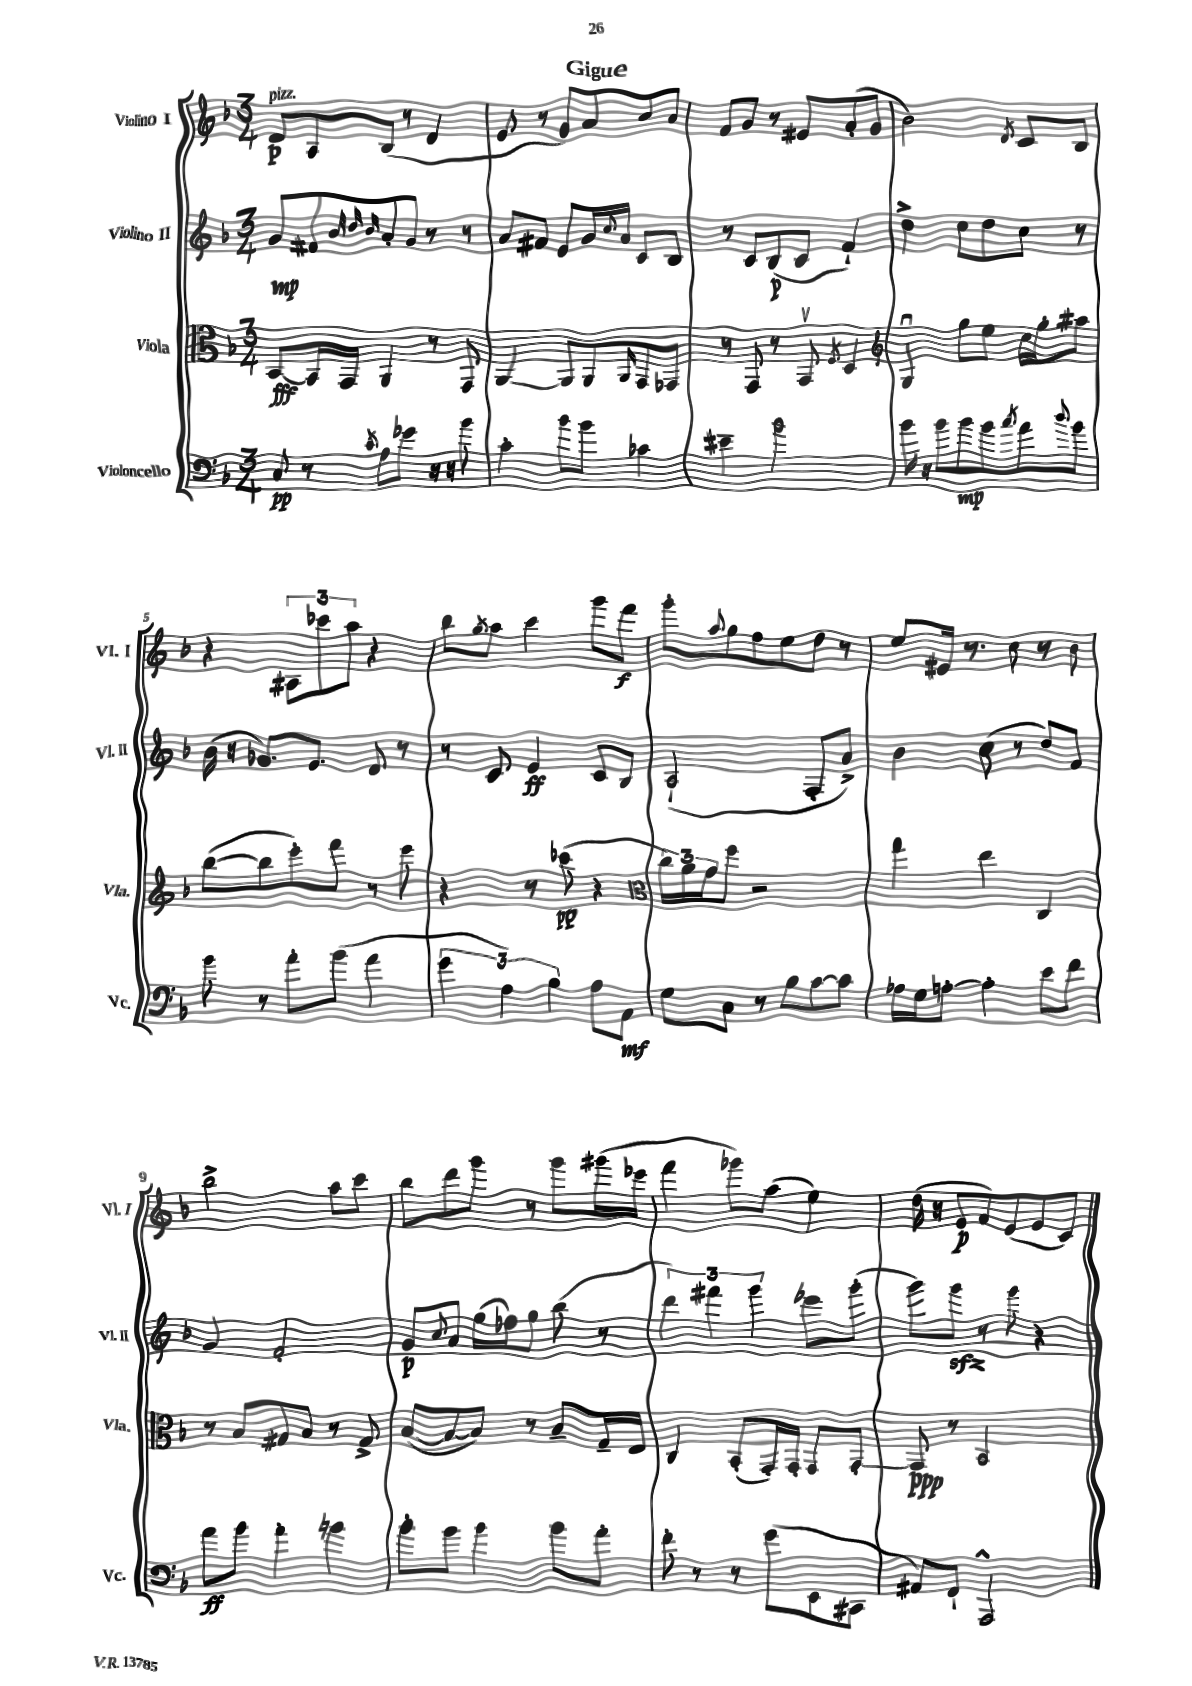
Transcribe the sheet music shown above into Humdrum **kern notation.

**kern	**kern	**kern	**kern
*staff4	*staff3	*staff2	*staff1
*clefF4	*clefC3	*clefG2	*clefG2
*k[b-]	*k[b-]	*k[b-]	*k[b-]
*M3/4	*M3/4	*M3/4	*M3/4
8C	[8BB-	8g	8d
8r	16BB-]	8f#	8A
.	16GG	.	.
.	.	32qqb-	.
.	.	32qqdd	.
8qc	.	32qqb-	.
8A	4AA	8a'	(8B-
8g-	.	8g	8r
16r	8r	8r	4d
16r	.	.	.
8b-	8GG	8r	.
=	=	=	=
4c'	[4AA	8a	8e
.	.	8f#	8r
8b-	8AA]	8e	8g)
8b-	8AA	16g	8a
.	.	8qqcc	.
.	.	16a	.
.	16qqAA	.	.
4c-	8GG	8c	8cc
.	8GG-	8B-	8a
=	=	=	=
4e#~	8r	8r	8f
.	8GG	8c	8g
2b-	8r	(8B-	8r
.	8GGv	8c	8e#
.	8qF	.	.
.	4D	4f`)	(8a'
.	.	.	8g
=	=	=	=
*	*clefG2	*	*
16b-	4Gu	4dd^	2b-)
16r	.	.	.
8b-	.	.	.
8b-	8gg	8cc	.
8b-	8ee	8dd	.
8qcc	.	.	8qd
8a	16cc	8cc	8c
.	16gg'	.	.
8qqdd	.	.	.
8b-	8aa#	8r	8B-
=	=	=	=
8b-	([8bb-	(16b-	4r
.	.	16r	.
8r	8bb-]	8.g-)	.
8a'	8eee')	.	12A#
.	.	8.e	.
.	.	.	12ccc-
(8b-	8fff	.	.
.	.	.	12aa
4a	8r	8d	4r
.	8eee	8r	.
=	=	=	=
6g	4r	8r	8bb-
.	.	.	8qgg
.	.	8c	8aa
6A)	.	.	.
.	8r	4e	4ccc
6B-	.	.	.
.	(8ccc-	.	.
8A	4r	8c	8ggg
8AA	.	8B-	8fff
=	=	=	=
*	*clefC3	*	*
8G	24cc)	(2A`	8ggg'
.	24a	.	.
.	24g	.	.
.	.	.	8qqaa
8C	8ff	.	8gg
8r	2r	.	8ff
8B-	.	.	8ee
[8c	.	8F'	8dd
8c]	.	8a^)	8r
=	=	=	=
16A-	4gg	4b-	8ee
16G	.	.	.
[8A'	.	.	16e#
.	.	.	8.r
4A']	4ee	(8cc	.
.	.	8r	8cc
8e	4C	8dd)	8r
8f	.	8f	8b-
=	=	=	=
8a	8r	4g	2bb-^
8b-	8B-	.	.
4a'	8G#	2f'	.
.	8B-	.	.
4b	8r	.	8aa
.	8G#^	.	8ccc
=	=	=	=
8b-'	([8B-	8g	8bb-
.	.	8qqcc	.
8b-	8B-_	8a	8ddd
4b-	8B-])	(16gg	8ggg
.	.	16ff-)	.
.	8r	8gg	8r
8b-	8B-~	(8bb-	8ggg
8a'	16G~	8r	(16ggg#
.	16E	.	16eee-
=	=	=	=
8f'	4C	6ddd)	4fff
8r	.	.	.
.	.	6fff#	.
8r	(8BB-'	.	8ggg-)
.	.	6ggg	.
(8g	16GG')	.	(8aa
.	16GG'	.	.
8EE	8GG	8eee-	4ee)
8CC#	[8GG'	(8ggg'	.
=	=	=	=
8AA#)	8GG]	8ggg)	(16dd
.	.	.	16r
8FF`	8r	8ggg	8e
2AAA^^	2BB-	8r	8f)
.	.	8ggg	(8e
.	.	4r	8e
.	.	.	8c)
==	==	==	==
*-	*-	*-	*-
